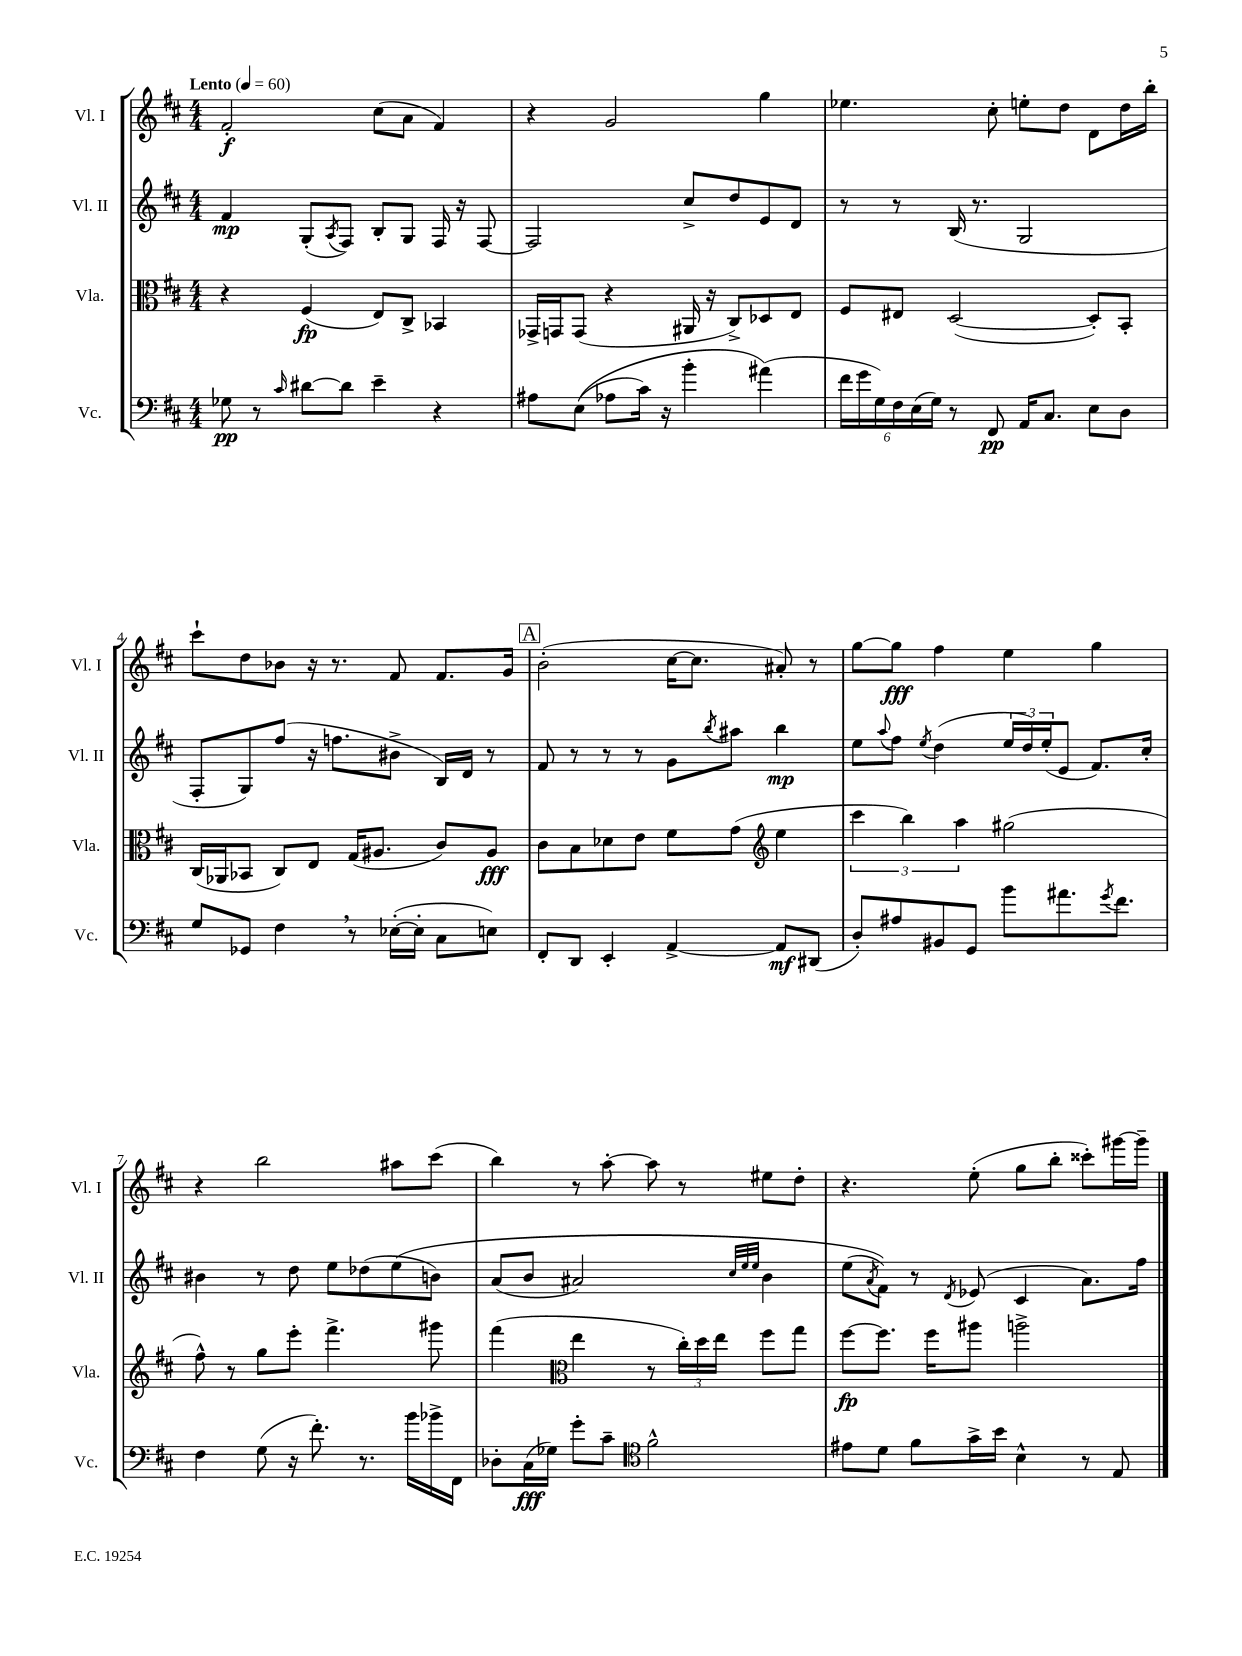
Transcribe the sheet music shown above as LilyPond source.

<<
\new StaffGroup <<
\new Staff = "s0" \with { instrumentName = "Vl. I" shortInstrumentName = "Vl. I" } {
    \clef treble \key d \major \numericTimeSignature \time 4/4 \tempo "Lento" 4 = 60
    fis'2-.\f cis''8( a'8 fis'4) |
    r4 g'2 g''4 |
    ees''4. cis''8-. e''8-. d''8 d'8 d''16 b''16-. |
    cis'''8-! d''8 bes'8 r16 r8. fis'8 fis'8. g'16 |
    \mark \markup { \box "A" } b'2-.( cis''16~ cis''8. ais'8-.) r8 |
    g''8~ g''8\fff fis''4 e''4 g''4 |
    r4 b''2 ais''8 cis'''8( |
    b''4) r8 a''8~-. a''8 r8 eis''8 d''8-. |
    r4. e''8-.( g''8 b''8-. cisis'''8-.) gis'''16~ gis'''16-- \bar "|." |
}
\new Staff = "s1" \with { instrumentName = "Vl. II" shortInstrumentName = "Vl. II" } {
    \clef treble \key d \major \numericTimeSignature \time 4/4
    fis'4\mp g8-.( \acciaccatura { a8 } fis8) b8-. g8 fis16 r16 fis8~ |
    fis2 cis''8-> d''8 e'8 d'8 |
    r8 r8 b16( r8. g2 |
    fis8-. g8) fis''8( r16 f''8. bis'8-> b16) d'16 r8 |
    \mark \markup { \box "A" } fis'8 r8 r8 r8 g'8 \acciaccatura { b''8 } ais''8 b''4\mp |
    e''8 \appoggiatura { a''8 } fis''8 \acciaccatura { e''8 } d''4( \tuplet 3/2 { e''16 d''16) e''16-.( } e'8 fis'8.) cis''16-. |
    bis'4 r8 d''8 e''8 des''8( e''8\( b'8) |
    a'8( b'8 ais'2) \grace { cis''32 e''32 e''32 } b'4 |
    e''8( \acciaccatura { a'8 } fis'8)\) r8 \acciaccatura { d'8 } ees'8( cis'4 a'8.) fis''16 \bar "|." |
}
\new Staff = "s2" \with { instrumentName = "Vla." shortInstrumentName = "Vla." } {
    \clef alto \key d \major \numericTimeSignature \time 4/4
    r4 fis4\fp( e8) cis8-> bes,4 |
    ges,16-> g,16 g,8( r4 ais,16 r16 cis8->) des8 e8 |
    fis8 eis8 d2~( d8-.) b,8-. |
    cis16( aes,16 bes,8 cis8) e8 g16( ais8. cis'8) ais8\fff |
    \mark \markup { \box "A" } cis'8 b8 des'8 e'8 fis'8 g'8( \clef treble e''4 |
    \tuplet 3/2 { cis'''4 b''4) a''4 } gis''2( |
    fis''8-^) r8 g''8 e'''8-. fis'''4.-> gis'''8 |
    fis'''4( \clef alto e''4 r8 \tuplet 3/2 { cis''16-.) d''16 e''16 } fis''8 g''8 |
    fis''8~\fp fis''8. fis''16 ais''8 a''2-> \bar "|." |
}
\new Staff = "s3" \with { instrumentName = "Vc." shortInstrumentName = "Vc." } {
    \clef bass \key d \major \numericTimeSignature \time 4/4
    ges8\pp r8 \grace { cis'16 } dis'8~ dis'8 e'4-- r4 |
    ais8 e8(\( aes8 cis'16) r16 b'4-. ais'4(\) |
    \tuplet 6/4 { fis'16 g'16 g16) fis16 e16( g16) } r8 fis,8\pp a,16 cis8. e8 d8 |
    g8 ges,8 fis4 \breathe r8 ees16~-.( ees16-. cis8 e8) |
    \mark \markup { \box "A" } fis,8-. d,8 e,4-. a,4~-> a,8\mf dis,8( |
    d8-.) ais8 bis,8 g,8 b'8 ais'8. \acciaccatura { g'8 } fis'8. |
    fis4 g8( r16 fis'8.-.) r8. b'16 bes'16-> fis,16 |
    des8-. cis16\fff( ges16) g'8-. cis'8-- \clef tenor fis'2-^ |
    eis'8 d'8 fis'8 g'16-> b'16 b4-^ r8 e8 \bar "|." |
}
>>
>>
